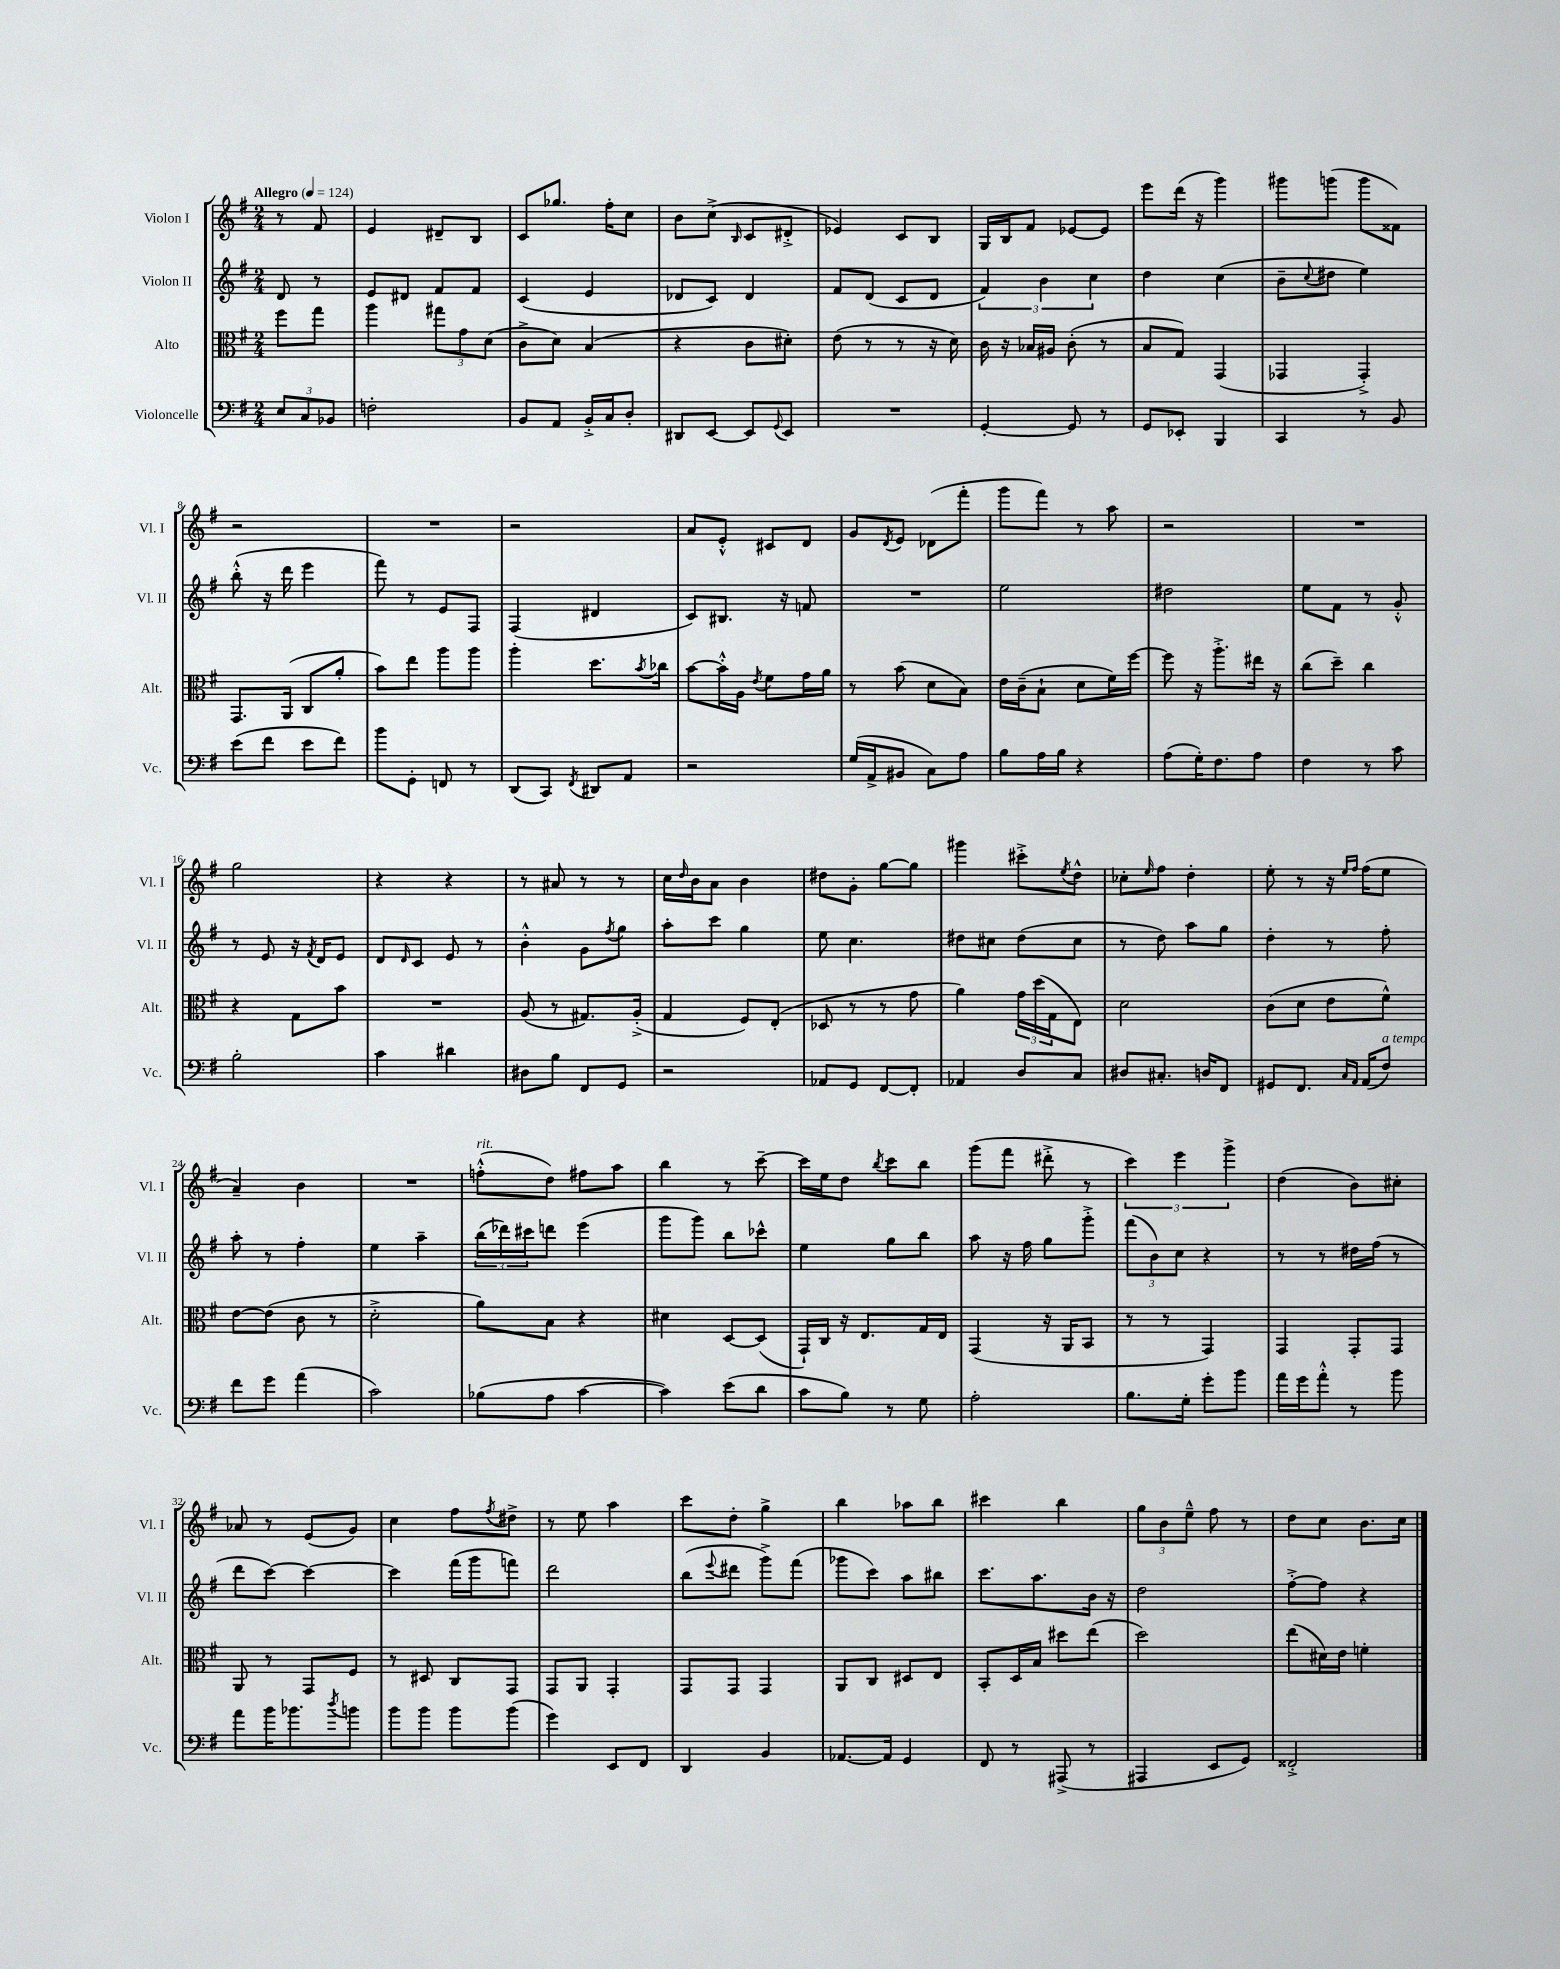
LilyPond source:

<<
\new StaffGroup <<
\new Staff = "s0" \with { instrumentName = "Violon I" shortInstrumentName = "Vl. I" } {
    \clef treble \key g \major \numericTimeSignature \time 2/4 \partial 4 \tempo "Allegro" 4 = 124
    r8 fis'8 |
    e'4 dis'8-- b8 |
    c'8 ges''8. fis''16-. c''8 |
    b'8 c''8->( \grace { b16 } c'8 dis'8-.-> |
    ees'4) c'8 b8 |
    g16 b16 fis'8 ees'8~ ees'8 |
    e'''8 d'''16( r16 g'''4) |
    gis'''8 g'''8( g'''8 fisis'8) |
    r2 |
    R2 |
    r2 |
    a'8 e'8-.-^ cis'8 d'8 |
    g'8 \acciaccatura { d'8 } e'8 des'8( fis'''8-. |
    g'''8 fis'''8) r8 a''8 |
    r2 |
    R2 |
    g''2 |
    r4 r4 |
    r8 ais'8 r8 r8 |
    c''16 \grace { d''16 } b'16 a'8 b'4 |
    dis''8 g'8-. g''8~ g''8 |
    gis'''4 cis'''8-.-> \acciaccatura { e''8 } d''8-^ |
    ces''8-. \grace { e''16 } fis''8 d''4-. |
    e''8-. r8 r16 \grace { e''16 fis''16 } fis''16( e''8 |
    a'4--) b'4 |
    R2 |
    f''8-.-^^\markup { \italic "rit." }( d''8) fis''8 a''8 |
    b''4 r8 c'''8~-- |
    c'''16 e''16 d''8 \acciaccatura { b''8 } c'''8 b''8 |
    g'''8( fis'''8 dis'''8-.-> r8 |
    \tuplet 3/2 { c'''4) e'''4 g'''4-> } |
    d''4( b'8) cis''8-. |
    aes'8 r8 e'8( g'8) |
    c''4 fis''8 \acciaccatura { fis''8 } dis''8-> |
    r8 e''8 a''4 |
    c'''8 d''8-. g''4-> |
    b''4 aes''8 b''8 |
    cis'''4 b''4 |
    \tuplet 3/2 { g''8 b'8 e''8---^ } fis''8 r8 |
    d''8 c''8 b'8. c''16 \bar "|." |
}
\new Staff = "s1" \with { instrumentName = "Violon II" shortInstrumentName = "Vl. II" } {
    \clef treble \key g \major \numericTimeSignature \time 2/4 \partial 4
    d'8 r8 |
    e'8 dis'8 fis'8 fis'8 |
    c'4( e'4 |
    des'8 c'8) des'4 |
    fis'8 d'8( c'8 d'8 |
    \tuplet 3/2 { fis'4) b'4 c''4 } |
    d''4 c''4( |
    b'8-- \appoggiatura { c''8 } dis''8 e''4) |
    b''8-.-^( r16 d'''16 e'''4 |
    fis'''8) r8 e'8 fis8 |
    fis4( dis'4 |
    c'8) bis8. r16 f'8 |
    R2 |
    e''2 |
    dis''2 |
    e''8 fis'8 r8 g'8-.-^ |
    r8 e'8 r16 \acciaccatura { fis'8 } d'16 e'8 |
    d'8 \grace { d'16 } c'8 e'8 r8 |
    b'4-.-^ g'8 \acciaccatura { fis''8 } g''8 |
    a''8-. c'''8 g''4 |
    e''8 c''4. |
    dis''8 cis''8 dis''8( cis''8 |
    r8 d''8) a''8 g''8 |
    d''4-. r8 fis''8-. |
    a''8-. r8 fis''4-. |
    e''4 a''4-- |
    \tuplet 3/2 { b''16( des'''16) cis'''16 } d'''8 e'''4( |
    g'''8 g'''8) b''8 ces'''8-^ |
    e''4 g''8 b''8 |
    a''8 r16 fis''16 g''8 g'''8-.-> |
    \tuplet 3/2 { fis'''8( b'8) c''8 } r4 |
    r8 r8 dis''16 fis''16( r8 |
    d'''8 c'''8~) c'''4~ |
    c'''4 fis'''16( g'''16 f'''8) |
    d'''2 |
    b''8( \appoggiatura { e'''8 } dis'''8 g'''8->) fis'''8( |
    ges'''8 c'''8) a''8 bis''8 |
    c'''8. a''8. b'16 r16 |
    d''2 |
    fis''8~-.-> fis''8 r4 \bar "|." |
}
\new Staff = "s2" \with { instrumentName = "Alto" shortInstrumentName = "Alt." } {
    \clef alto \key g \major \numericTimeSignature \time 2/4 \partial 4
    fis''8 g''8 |
    a''4 \tuplet 3/2 { gis''8 g'8 d'8( } |
    c'8-> d'8) b4( |
    r4 c'8 dis'8-.) |
    e'8( r8 r8 r16 d'16) |
    c'16 r16 bes16 ais16 c'8-.( r8 |
    b8 g8) g,4( |
    ges,4 ges,4-.->) |
    g,8. a,16( c8 a'8-. |
    b'8) e''8 a''8 a''8 |
    a''4-. d''8. \acciaccatura { b'8 } ces''16 |
    b'8~ b'16-.-^ a16 \acciaccatura { e'8 } fis'8 g'16 a'16 |
    r8 b'8( d'8 b8) |
    e'16 c'16--( b8-! d'8 fis'16) fis''16~ |
    fis''8 r16 a''8.-.-> eis''16 r16 |
    c''8( d''8--) c''4 |
    r4 g8 b'8 |
    R2 |
    a8( r8 gis8.) a16-.->( |
    g4 fis8) e8-.( |
    des8 r8 r8 g'8 |
    a'4) \tuplet 3/2 { g'16 d''16( g16 } e8) |
    d'2 |
    c'8( d'8 e'8 fis'8-^) |
    e'8~ e'8( c'8 r8 |
    d'2-.-> |
    a'8) b8 r4 |
    dis'4 d8~ d8( |
    g,16-!) c16 r16 e8. g16 e16 |
    g,4( r16 a,16 b,8 |
    r8 r8 g,4) |
    g,4 g,8-. g,8 |
    a,8 r8 g,8 fis8 |
    r8 dis8 c8 g,8 |
    g,8 a,8 g,4-. |
    g,8 g,8 g,4 |
    a,8 c8 dis8 e8 |
    b,8-. d16 b16 dis''8 e''8( |
    d''2) |
    e''8( dis'16) e'16 f'4-. \bar "|." |
}
\new Staff = "s3" \with { instrumentName = "Violoncelle" shortInstrumentName = "Vc." } {
    \clef bass \key g \major \numericTimeSignature \time 2/4 \partial 4
    \tuplet 3/2 { e8 c8 bes,8 } |
    f2-. |
    b,8 a,8 b,16-.-> c16 d8-. |
    dis,8 e,8~ e,8 \appoggiatura { g,8 } e,8 |
    R2 |
    g,4~-. g,8 r8 |
    g,8 ees,8-. b,,4 |
    c,4 r8 b,8 |
    e'8( fis'8 e'8 fis'8) |
    b'8 g,8-. f,8 r8 |
    d,8( c,8) \acciaccatura { fis,8 } dis,8 a,8 |
    r2 |
    g16( a,16-> bis,8 c8) a8 |
    b8 a16 b16 r4 |
    a8( g16-.) fis8. a8 |
    fis4 r8 c'8 |
    b2-. |
    c'4 dis'4 |
    dis8 b8 fis,8 g,8 |
    r2 |
    aes,8 g,8 fis,8~ fis,8-. |
    aes,4 d8 c8 |
    dis8 cis8.-. d16 fis,8 |
    gis,8 fis,8. \grace { c16 a,16 } a,16( fis8^\markup { \italic "a tempo" }) |
    fis'8 g'8 a'4( |
    c'2) |
    bes8( a8 c'4~ |
    c'4) e'8( d'8 |
    c'8 b8) r8 g8 |
    a2-. |
    b8. g16-. g'8-. b'8 |
    a'16 g'16 a'8-.-^ r8 b'8 |
    a'8 b'16 bes'8. \acciaccatura { d''8 } b'8 |
    b'8 b'8 b'8 b'8( |
    g'4) e,8 fis,8 |
    d,4 b,4 |
    aes,8.~ aes,16 g,4 |
    fis,8 r8 ais,,8->( r8 |
    ais,,4 e,8 g,8) |
    fisis,2-.-> \bar "|." |
}
>>
>>
